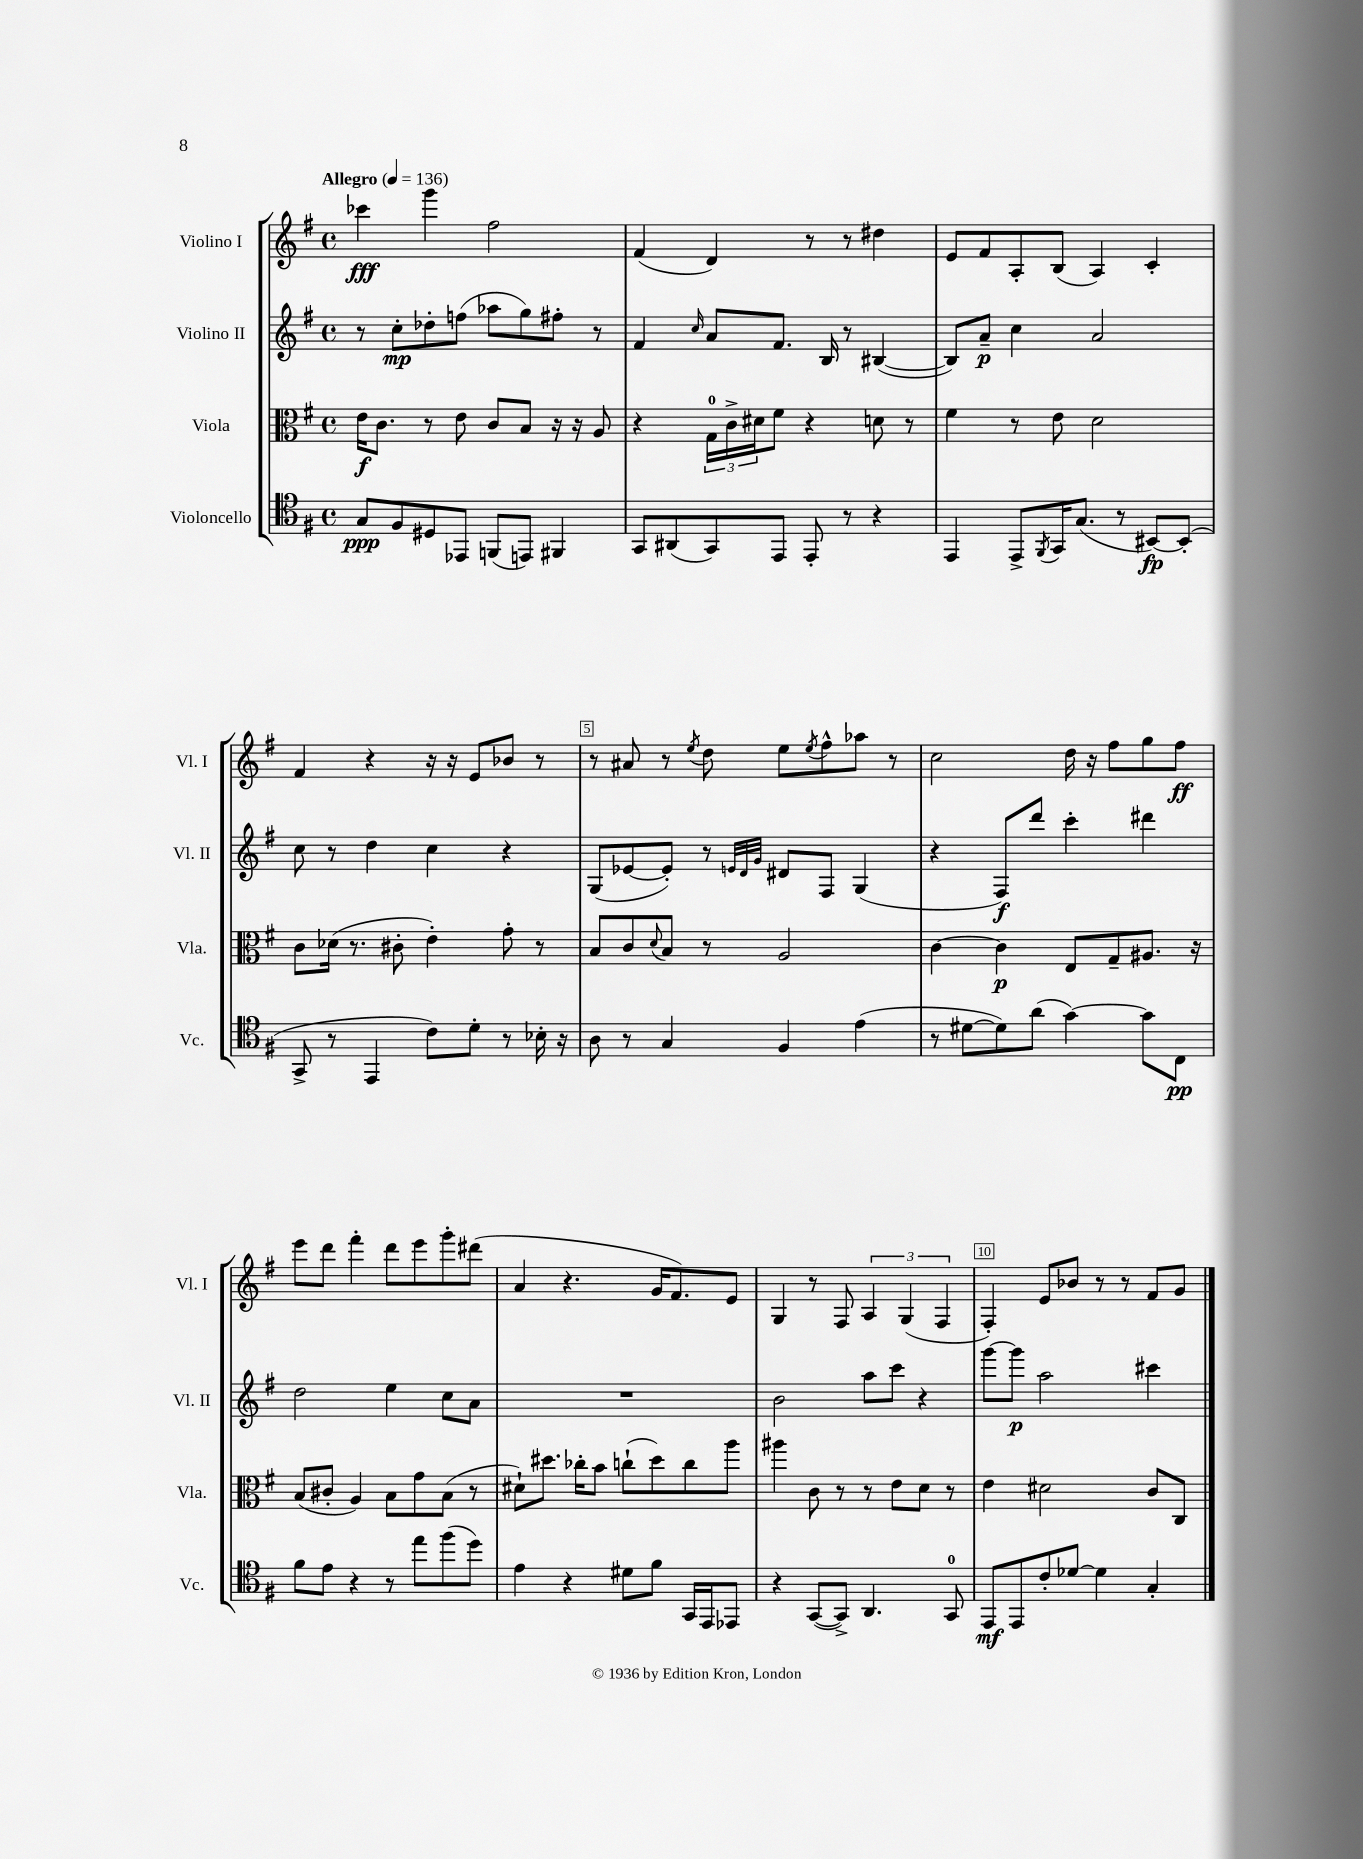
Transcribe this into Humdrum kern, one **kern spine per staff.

**kern	**dynam	**kern	**dynam	**kern	**dynam	**kern	**dynam
*part4	*part4	*part3	*part3	*part2	*part2	*part1	*part1
*staff4	*staff4	*staff3	*staff3	*staff2	*staff2	*staff1	*staff1
*I"Violoncello	*	*I"Viola	*	*I"Violino II	*	*I"Violino I	*
*I'Vc.	*	*I'Vla.	*	*I'Vl. II	*	*I'Vl. I	*
*clefC4	*	*clefC3	*	*clefG2	*	*clefG2	*
*k[f#]	*	*k[f#]	*	*k[f#]	*	*k[f#]	*
*M4/4	*	*M4/4	*	*M4/4	*	*M4/4	*
*met(c)	*	*met(c)	*	*met(c)	*	*met(c)	*
*MM136	*	*MM136	*	*MM136	*	*MM136	*
=1	=1	=1	=1	=1	=1	=1	=1
!	!	!	!	!	!	!LO:TX:a:B:t=Allegro	!
8G/L	ppp	16e\KL	f	8r	.	4ccc-X\	fff
.	.	8.c\J	.	.	.	.	.
8F#/	.	.	.	8cc'\L	mp	.	.
8D#X/	.	8r	.	8dd-X'\	.	4ggg\	.
8EE-X/J	.	8e\	.	(8ffn\J	.	.	.
(8FFn/L	.	8c/L	.	8aa-X\L	.	2ff#\	.
8EEn/J)	.	8B/J	.	8gg\)	.	.	.
4FF#X/	.	16r	.	8ff#X'\J	.	.	.
.	.	16r	.	.	.	.	.
.	.	8A/	.	8r	.	.	.
=2	=2	=2	=2	=2	=2	=2	=2
8GG/L	.	4r	.	4f#/	.	(4f#/	.
(8AA#X/	.	.	.	.	.	.	.
.	.	.	.	16qqcc/	.	.	.
8GG/)	.	24G\LL	.	8a/L	.	4d/)	.
.	.	24c^\	.	.	.	.	.
.	.	24d#X\J	.	.	.	.	.
8EE/J	.	8f#\J	.	8.f#/J	.	.	.
8EE'/	.	4r	.	.	.	8r	.
.	.	.	.	16B/	.	.	.
8r	.	.	.	8r	.	8r	.
4r	.	8dn\	.	([4B#X/	.	4dd#X\	.
.	.	8r	.	.	.	.	.
=3	=3	=3	=3	=3	=3	=3	=3
4EE/	.	4f#\	.	8B#/L])	.	8e/L	.
.	.	.	.	8a~/J	p	8f#/	.
8EE^/L	.	8r	.	4cc\	.	8A'/	.
8qFF#/	.	.	.	.	.	.	.
16GG/K	.	8e\	.	.	.	(8B/J	.
(8.G/J	.	.	.	.	.	.	.
.	.	2d\	.	2a/	.	4A/)	.
8r	.	.	.	.	.	.	.
[8BB#X/L)	fp	.	.	.	.	4c'/	.
(8BB#'/J]	.	.	.	.	.	.	.
!!LO:LB:g=z
=4	=4	=4	=4	=4	=4	=4	=4
8GG^/	.	8c\L	.	8cc\	.	4f#/	.
8r	.	(16d-X\Jk	.	8r	.	.	.
.	.	8.r	.	.	.	.	.
4EE/	.	.	.	4dd\	.	4r	.
.	.	8c#X'\	.	.	.	.	.
8c\L)	.	4e'\)	.	4cc\	.	16r	.
.	.	.	.	.	.	16r	.
8d'\J	.	.	.	.	.	8e/L	.
8r	.	8g'\	.	4r	.	8b-X/J	.
16B-X'\	.	8r	.	.	.	8r	.
16r	.	.	.	.	.	.	.
=5	=5	=5	=5	=5	=5	=5	=5
8A\	.	8B/L	.	(8G/L	.	8r	.
8r	.	8c/	.	[8e-X/	.	8a#X/	.
.	.	8qqd/	.	.	.	.	.
4G/	.	8B/J	.	8e-'/J])	.	8r	.
.	.	.	.	.	.	8qee/	.
.	.	8r	.	8r	.	8dd\	.
.	.	.	.	32qqen/LLL	.	.	.
.	.	.	.	32qqd/	.	.	.
.	.	.	.	32qqg/JJJ	.	.	.
4F#/	.	2A/	.	8d#X/L	.	8ee\L	.
.	.	.	.	.	.	8qee/	.
.	.	.	.	8F#/J	.	8ff#^^\	.
(4e\	.	.	.	(4G/	.	8aa-X\J	.
.	.	.	.	.	.	8r	.
=6	=6	=6	=6	=6	=6	=6	=6
8r	.	[4c\	.	4r	.	2cc\	.
[8d#X\L	.	.	.	.	.	.	.
8d#\])	.	4c\]	p	8F#/L)	f	.	.
(8a\J	.	.	.	8ddd/J	.	.	.
[4g\)	.	8E/L	.	4ccc'\	.	16dd\	.
.	.	.	.	.	.	16r	.
.	.	8G~/	.	.	.	8ff#\L	.
8g\L]	.	8.A#X/J	.	4ddd#X\	.	8gg\	.
8C\J	pp	.	.	.	.	8ff#\J	ff
.	.	16r	.	.	.	.	.
!!LO:LB:g=z
=7	=7	=7	=7	=7	=7	=7	=7
8f#\L	.	(8B/L	.	2dd\	.	8eee\L	.
8e\J	.	8c#X'/J	.	.	.	8ddd\J	.
4r	.	4A/)	.	.	.	4fff#'\	.
8r	.	8B\L	.	4ee\	.	8ddd\L	.
8ee\L	.	8g\	.	.	.	8eee\	.
(8ff#\	.	(8B\J	.	8cc\L	.	8ggg'\	.
8dd\J)	.	8r	.	8a\J	.	(8ddd#X\J	.
=8	=8	=8	=8	=8	=8	=8	=8
4e\	.	8d#X`\L)	.	1r	.	4a/	.
.	.	8.dd#X\J	.	.	.	.	.
4r	.	.	.	.	.	4.r	.
.	.	16cc-X'\KL	.	.	.	.	.
.	.	8b\J	.	.	.	.	.
8d#X\L	.	(8ccn`\L	.	.	.	.	.
8f#\J	.	8dd#\)	.	.	.	16g/KL	.
.	.	.	.	.	.	8.f#/)	.
16GG/LL	.	8cc\	.	.	.	.	.
16EE/J	.	.	.	.	.	.	.
8EE-X/J	.	8aa\J	.	.	.	8e/J	.
=9	=9	=9	=9	=9	=9	=9	=9
4r	.	4aa#X\	.	2b\	.	4G/	.
([8GG/L	.	8c\	.	.	.	8r	.
8GG^/J])	.	8r	.	.	.	8F#/	.
4.AA/	.	8r	.	8aa\L	.	6A/	.
.	.	8e\L	.	8ccc\J	.	.	.
.	.	.	.	.	.	(6G/	.
.	.	8d\J	.	4r	.	.	.
.	.	.	.	.	.	6F#/	.
8GG/	.	8r	.	.	.	.	.
=10	=10	=10	=10	=10	=10	=10	=10
8EE/L	mf	4e\	.	[8ggg\L	.	4F#'/)	.
8EE/	.	.	.	8ggg\J]	p	.	.
8c'/	.	2d#X\	.	2aa\	.	8e/L	.
[8d-X/J	.	.	.	.	.	8b-X/J	.
4d-\]	.	.	.	.	.	8r	.
.	.	.	.	.	.	8r	.
4G'/	.	8c/L	.	4ccc#X\	.	8f#/L	.
.	.	8C/J	.	.	.	8g/J	.
==	==	==	==	==	==	==	==
*-	*-	*-	*-	*-	*-	*-	*-
